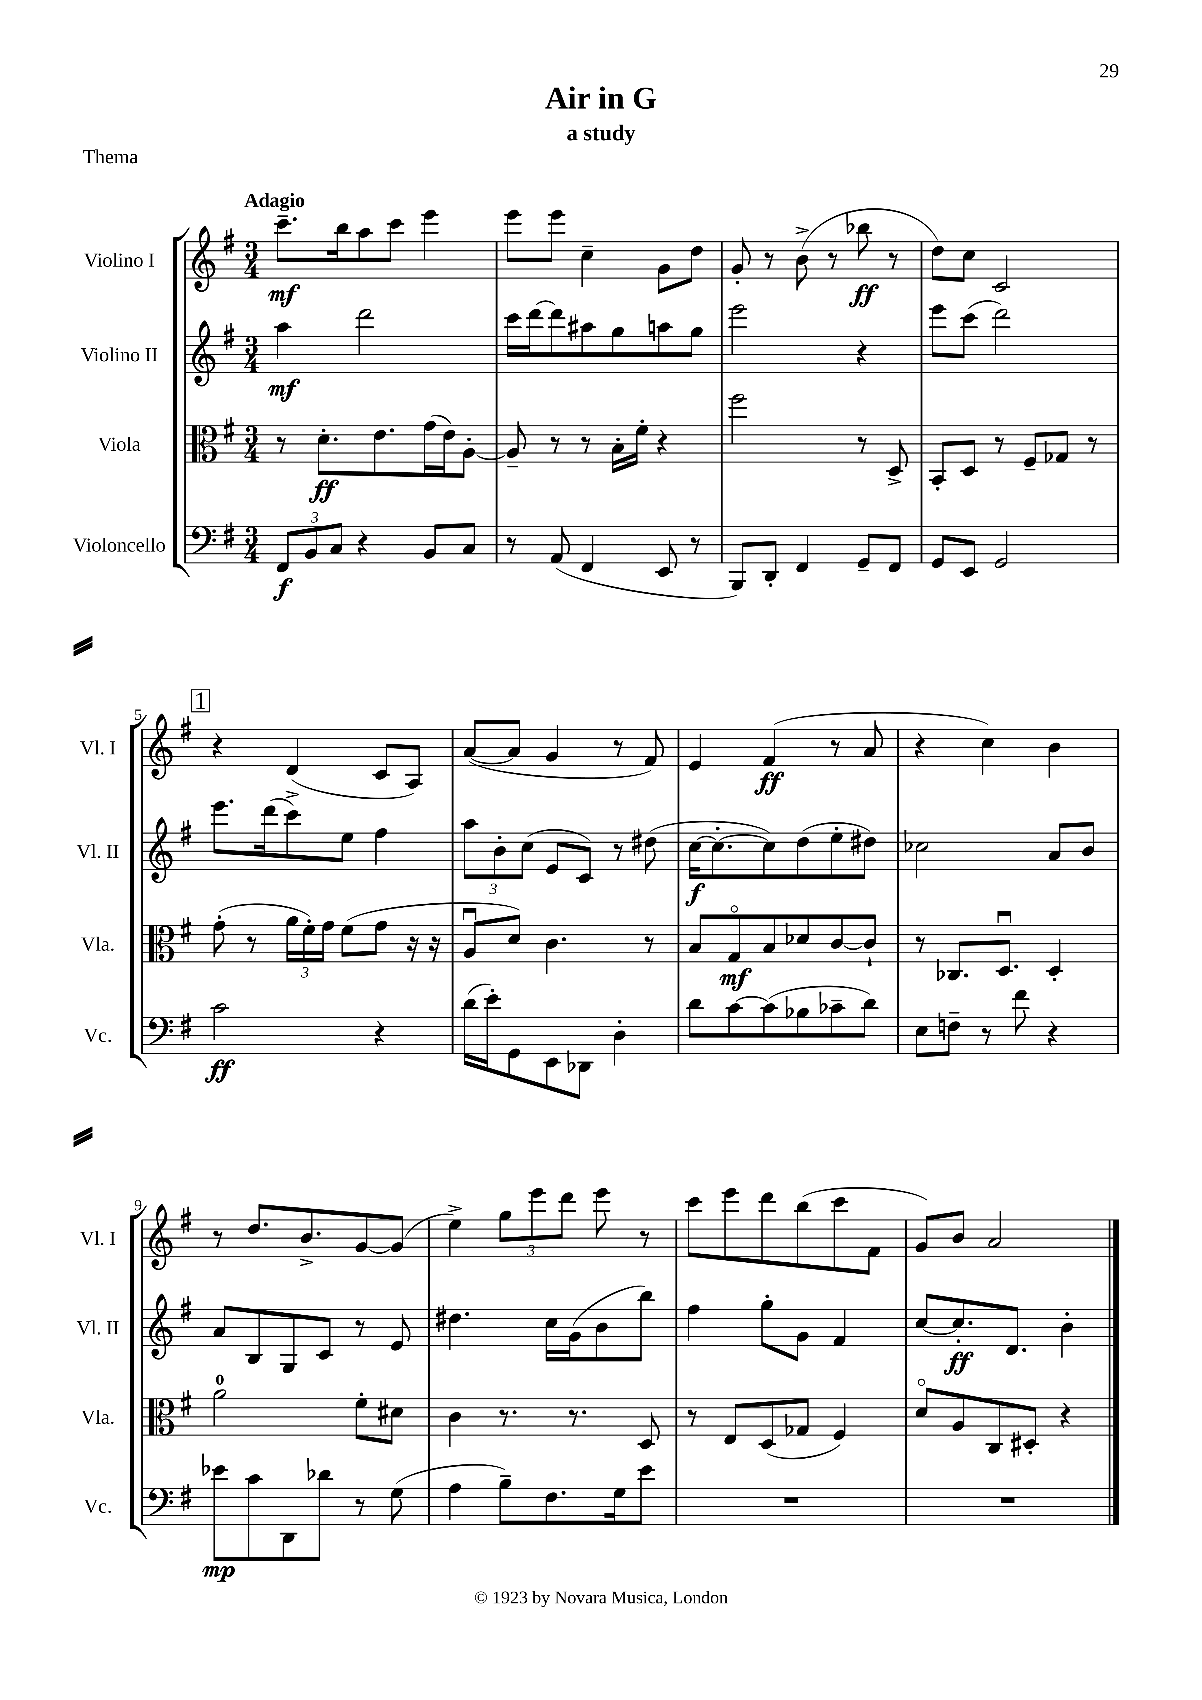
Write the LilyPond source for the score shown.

\header { title = "Air in G" subtitle = "a study" piece = "Thema" }
<<
\new StaffGroup <<
\new Staff = "s0" \with { instrumentName = "Violino I" shortInstrumentName = "Vl. I" } {
    \clef treble \key g \major \numericTimeSignature \time 3/4 \tempo "Adagio"
    \autoBeamOff c'''8.[--\mf b''16 a''8 c'''8] e'''4 |
    e'''8[ e'''8] c''4-- g'8[ d''8] |
    g'8-. r8 b'8->( r8 bes''8\ff r8 |
    d''8[) c''8] c'2 |
    \mark \markup { \box "1" } r4 d'4( c'8[ a8]) |
    a'8[~( a'8] g'4 r8 fis'8) |
    e'4 fis'4\ff( r8 a'8 |
    r4 c''4) b'4 |
    r8 d''8.[ b'8.-> g'8~ g'8]( |
    e''4->) \tuplet 3/2 { g''8[ e'''8 d'''8] } e'''8 r8 |
    c'''8[ e'''8 d'''8 b''8( c'''8 fis'8] |
    g'8[) b'8] a'2 \bar "|." |
}
\new Staff = "s1" \with { instrumentName = "Violino II" shortInstrumentName = "Vl. II" } {
    \clef treble \key g \major \numericTimeSignature \time 3/4
    \autoBeamOff a''4\mf d'''2 |
    c'''16[ d'''16~ d'''8 ais''8 g''8 a''8 g''8] |
    e'''2 r4 |
    e'''8[ c'''8]( d'''2) |
    \mark \markup { \box "1" } e'''8.[ d'''16( c'''8->) e''8] fis''4 |
    \tuplet 3/2 { a''8[ b'8-. c''8]( } e'8[ c'8]) r8 dis''8( |
    c''16[~\f c''8.~-. c''8) d''8( e''8-. dis''8]) |
    ces''2 a'8[ b'8] |
    a'8[ b8 g8 c'8] r8 e'8 |
    dis''4. c''16[ g'16( b'8 b''8]) |
    fis''4 g''8[-. g'8] fis'4 |
    c''8[~ c''8.-.\ff d'8.] b'4-. \bar "|." |
}
\new Staff = "s2" \with { instrumentName = "Viola" shortInstrumentName = "Vla." } {
    \clef alto \key g \major \numericTimeSignature \time 3/4
    \autoBeamOff r8 d'8.[-.\ff e'8. g'16( e'16) a8]~-. |
    a8-- r8 r8 b16[-. fis'16]-. r4 |
    fis''2 r8 d8-> |
    b,8[-. d8] r8 fis8[-- ges8] r8 |
    \mark \markup { \box "1" } g'8-.( r8 \tuplet 3/2 { a'16[ fis'16-.) g'16] } fis'8[( g'8] r16 r16 |
    a8[\downbow d'8]) c'4. r8 |
    b8[ g8\flageolet\mf b8 des'8 c'8~ c'8]-! |
    r8 ces8.[ d8.]\downbow d4-. |
    a'2-0 fis'8[-. dis'8] |
    c'4 r8. r8. d8 |
    r8 e8[ d8( ges8] fis4) |
    d'8[\flageolet a8 c8 dis8]-. r4 \bar "|." |
}
\new Staff = "s3" \with { instrumentName = "Violoncello" shortInstrumentName = "Vc." } {
    \clef bass \key g \major \numericTimeSignature \time 3/4
    \autoBeamOff \tuplet 3/2 { fis,8[\f b,8 c8] } r4 b,8[ c8] |
    r8 a,8( fis,4 e,8 r8 |
    b,,8[) d,8]-. fis,4 g,8[-- fis,8] |
    g,8[ e,8] g,2 |
    \mark \markup { \box "1" } c'2\ff r4 |
    d'16[( e'16-.) g,8 e,8 des,8] d4-. |
    d'8[ c'8~ c'8( bes8 ces'8-- d'8]) |
    e8[ f8]-- r8 fis'8 r4 |
    ees'8[\mp c'8 d,8 des'8] r8 g8( |
    a4 b8[--) fis8. g16 e'8] |
    R2. |
    R2. \bar "|." |
}
>>
>>
